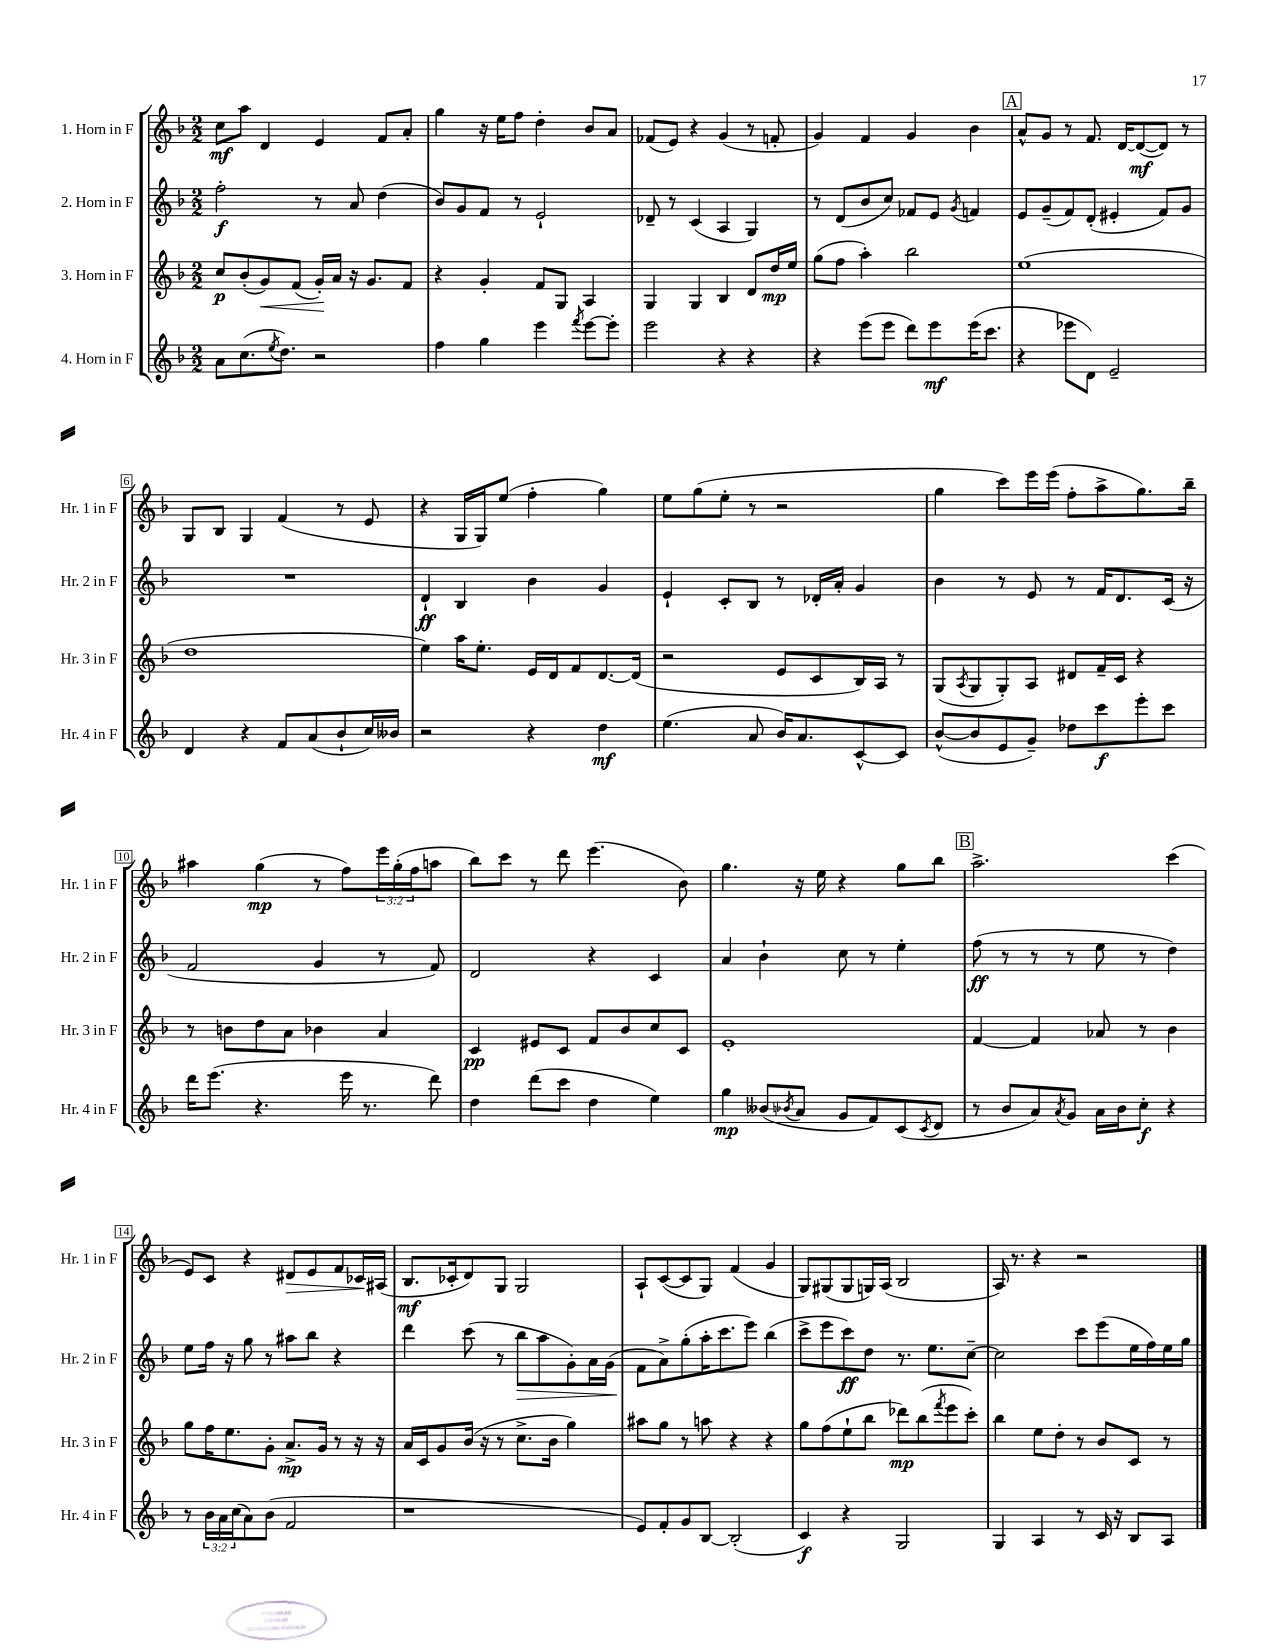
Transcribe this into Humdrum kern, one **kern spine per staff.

**kern	**kern	**kern	**kern
*staff4	*staff3	*staff2	*staff1
*clefG2	*clefG2	*clefG2	*clefG2
*k[b-]	*k[b-]	*k[b-]	*k[b-]
*M2/2	*M2/2	*M2/2	*M2/2
8a\L	8cc/L	2ff'\	8cc\L
(8.cc\	(8b-'/	.	8aa\J
.	8g/)	.	4d/
8qee/	.	.	.
8.dd\J)	.	.	.
.	(8f/J	.	.
2r	16g'/LL)	8r	4e/
.	16a/JJ	.	.
.	16r	8a/	.
.	8.g/L	.	.
.	.	(4dd\	8f/L
.	8f/J	.	8a'/J
=	=	=	=
4ff\	4r	8b-/L)	4gg\
.	.	8g/	.
4gg\	4g'/	8f/J	16r
.	.	.	16ee\LK
.	.	8r	8ff\J
4eee\	8f/L	2e`/	4dd'\
.	8G/J	.	.
8qfff/	.	.	.
[8eee\L	4A/	.	8b-/L
8eee'\]J	.	.	8a/J
=	=	=	=
2eee\	4G/	8d-~/	(8f-/L
.	.	8r	8e/J)
.	4G/	(4c/	4r
4r	4B-/	4A/	(4g/
4r	8d/L	4G/)	8r
.	16dd/L	.	8f'/
.	16ee/JJ	.	.
=	=	=	=
4r	(8gg\L	8r	4g/)
.	8ff\J	(8d/L	.
(8eee\L	4aa'\)	8b-/	4f/
8eee\J	.	8cc/J)	.
8ddd\L)	2bb-\	8f-/L	4g/
8eee\	.	8e/J	.
.	.	8qg/	.
(16eee\K	.	4f/	4b-\
8.ccc\J	.	.	.
=	=	=	=
4r	(1ee	8e/L	8a^^/L
.	.	(8g~/	8g/J
8eee-\L	.	8f/)	8r
8d\J)	.	(8d'/J	8.f/
2e~/	.	4e#'/	.
.	.	.	[16d/LK
.	.	.	(8d/_
.	.	8f/L)	8d/]J)
.	.	8g/J	8r
=	=	=	=
4d/	1dd	1r	8G/L
.	.	.	8B-/J
4r	.	.	4G/
8f/L	.	.	(4f/
(8a/	.	.	.
8b-`/	.	.	8r
16cc/L)	.	.	8e/
16b--/JJ	.	.	.
=	=	=	=
2r	4ee\)	4d`/	4r
.	16aa\LK	4B-/	16G/LL
.	8.ee'\J	.	16G/J)
.	.	.	(8ee/J
4r	16e/LL	4b-\	4ff'\
.	16d/J	.	.
.	8f/	.	.
4dd\	[8.d/	4g/	4gg\)
.	(16d/]Jk	.	.
=	=	=	=
(4.ee\	2r	4e`/	8ee\L
.	.	.	(8gg\
.	.	8c'/L	8ee'\J
8a/	.	8B-/J	8r
16b-/LK)	8e/L	8r	2r
8.a/	.	.	.
.	8c/	16d-'/LL	.
.	.	16a'/JJ	.
[8c^^/	16B-/L)	4g/	.
.	16A/JJ	.	.
8c/]J	8r	.	.
=	=	=	=
([8b-^^/L	(8G/L	4b-\	4gg\
.	8qA/	.	.
8b-/]	8G/	.	.
8e/	8G'/)	8r	8ccc\L)
8g~/J)	8A/J	8e/	16eee\L
.	.	.	(16eee\JJ
8dd-\L	8d#/L	8r	8ff'\L
8ccc\	16f~/L	16f/LK	8aa^\
.	16c/JJ	8.d/	.
8eee'\	4r	.	8.gg\)
8ccc\J	.	(16c/Jk	.
.	.	16r	16bb-~\Jk
=	=	=	=
16ddd\LK	8r	2f/	4aa#\
(8.eee\J	.	.	.
.	8b\L	.	.
4.r	8dd\	.	(4gg\
.	8a\J	.	.
.	4b-\	4g/	8r
16eee\	.	.	8ff\L)
8.r	.	.	.
.	4a/	8r	24eee\L
.	.	.	(24gg'\
.	.	.	24ff\J
8ddd\)	.	8f/)	8aa\J
=	=	=	=
4dd\	4c/	2d/	8bb-\L)
.	.	.	8ccc\J
(8ddd\L	8e#/L	.	8r
8ccc\J	8c/J	.	8ddd\
4dd\	8f/L	4r	(4.eee\
.	8b-/	.	.
4ee\)	8cc/	4c/	.
.	8c/J	.	8b-\)
=	=	=	=
4gg\	1e'	4a/	4.gg\
(8b--/L	.	4b-`\	.
8qb-/	.	.	.
8a/J	.	.	16r
.	.	.	16ee\
8g/L	.	8cc\	4r
8f/)	.	8r	.
(8c/	.	4ee'\	8gg\L
8qc/	.	.	.
8d/J	.	.	8bb-\J
=	=	=	=
8r	[4f/	(8ff\	2.aa^\
8b-/L	.	8r	.
8a/)	4f/]	8r	.
8qa/	.	.	.
8g/J	.	8r	.
16a\LL	8a-/	8ee\	.
16b-\J	.	.	.
8cc'\J	8r	8r	.
4r	4b-\	4dd\)	(4ccc\
=	=	=	=
8r	8gg\L	8ee\L	8e/L)
24b-\LL	16ff\K	16ff\Jk	8c/J
24a\	.	.	.
.	8.ee\	16r	.
(24cc\J	.	.	.
8a\)	.	8gg\	4r
(8b-\J	8g'\J	8r	.
2f/	8.a^/L	8aa#\L	8d#/L
.	.	8bb-\J	8e/
.	16g/Jk	.	.
.	8r	4r	8f/
.	16r	.	16c-/L
.	16r	.	(16A#/JJ
=	=	=	=
1r	16a/LL	4ddd\	8.B-/L
.	16c/J	.	.
.	8g/	.	.
.	.	.	16c-'/k
.	(16b-/Jk	(8ccc\	8d/)
.	16r	.	.
.	8r	8r	8G/J
.	8.cc^\L	8bb-\L	2G/
.	.	8aa\	.
.	16b-\Jk	.	.
.	4gg\)	8g'\)	.
.	.	16a\L	.
.	.	(16g\JJ	.
=	=	=	=
8e/L)	8aa#\L	8f\L	8A`/L
8f'/	8gg\J	8a^\)	([8c/
8g/	8r	(8gg'\	8c/]
[8B-/J	8aa\	16aa'\K	8G/J)
.	.	8.ccc\	.
(2B-'/]	4r	.	(4f/
.	.	8eee\J)	.
.	4r	(4bb-\	4g/
=	=	=	=
4c/)	8gg\L	8ccc^\L	8G/L)
.	(8ff\	8eee\	(8G#/
4r	8ee`\	8ccc\)	8G#/
.	8bb-\J	8dd\J	16G/L)
.	.	.	(16A/JJ
2G/	8ddd-\L)	8.r	2B-/
.	(8bb-\	.	.
.	.	8.ee\L	.
.	8qfff/	.	.
.	8eee\	.	.
.	8ccc'\J)	[8cc~\J	.
=	=	=	=
4G/	4bb-\	2cc\]	16A/)
.	.	.	8.r
4A/	8ee\L	.	4r
.	8dd'\J	.	.
8r	8r	8ccc\L	2r
16c/	8b-/L	(8eee\	.
16r	.	.	.
8B-/L	8c/J	16ee\L	.
.	.	16ff\)	.
8A/J	8r	16ee\	.
.	.	16gg\JJ	.
==	==	==	==
*-	*-	*-	*-
